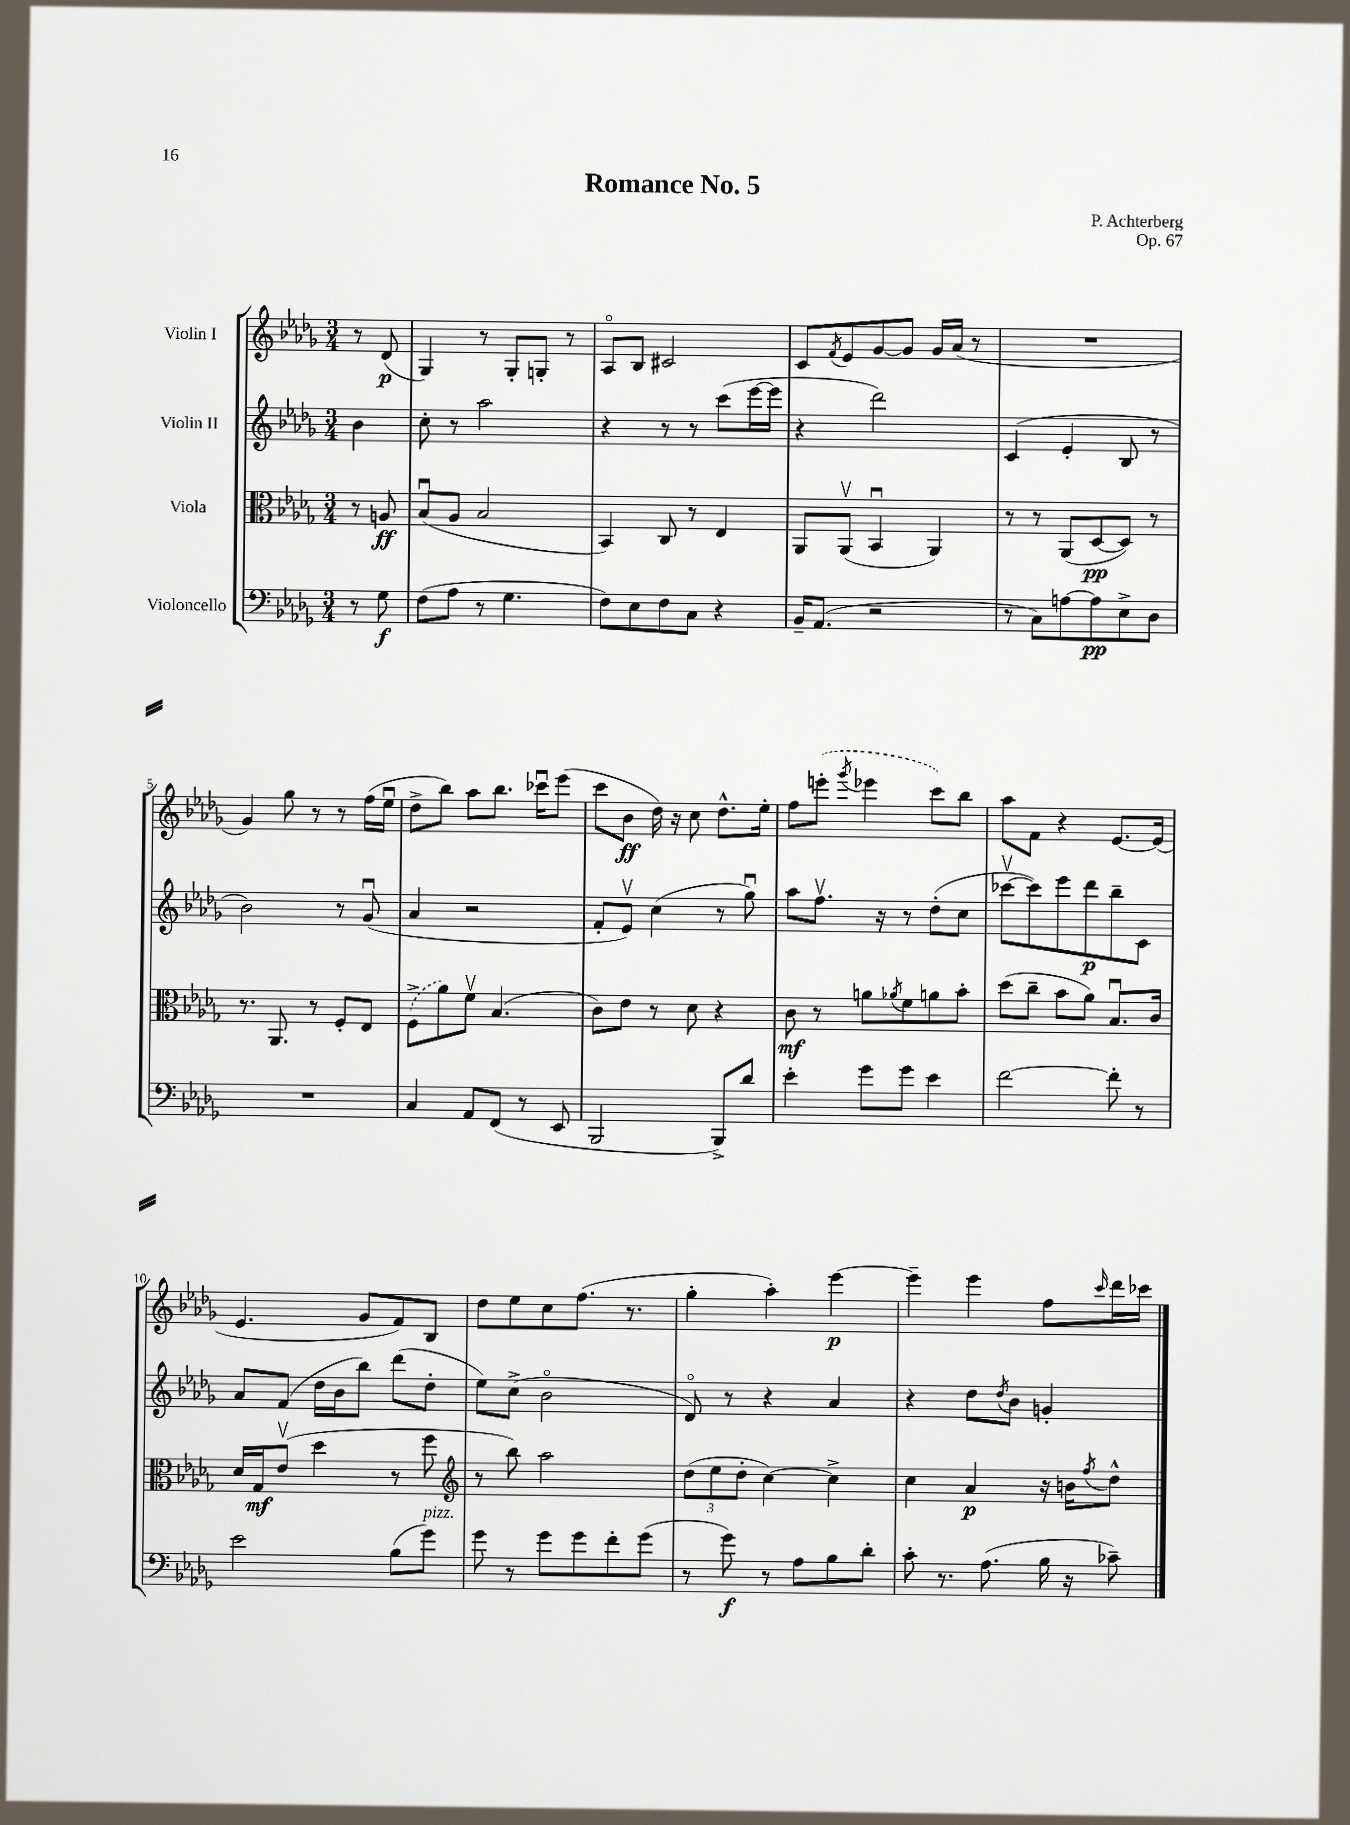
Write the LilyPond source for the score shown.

\header { title = "Romance No. 5" composer = "P. Achterberg" opus = "Op. 67" }
<<
\new StaffGroup <<
\new Staff = "s0" \with { instrumentName = "Violin I" } {
    \clef treble \key des \major \numericTimeSignature \time 3/4 \partial 4
    r8 des'8\p( |
    ges4) r8 ges8-. g8-. r8 |
    aes8\flageolet bes8 cis'2 |
    c'8 \acciaccatura { f'8 } ees'8 ges'8~ ges'8 ges'16 aes'16( r8 |
    R2. |
    ges'4) ges''8 r8 r8 f''16( ees''16\downbow |
    des''8-> bes''8) aes''8 bes''8. ces'''16\downbow ees'''8( |
    c'''8 bes'8\ff des''16) r16 c''8 des''8.-^ ees''16-. |
    f''8 \once \slurDashed e'''8-.( \acciaccatura { ges'''8 } ees'''4 c'''8) bes''8 |
    aes''8 f'8 r4 ees'8.~ ees'16( |
    ees'4. ges'8 f'8) bes8 |
    des''8 ees''8 c''8 f''8.( r8. |
    ges''4-. aes''4-.) ees'''4~\p |
    ees'''4-- ees'''4 f''8 \grace { c'''16 } des'''16 ces'''16 \bar "|." |
}
\new Staff = "s1" \with { instrumentName = "Violin II" } {
    \clef treble \key des \major \numericTimeSignature \time 3/4 \partial 4
    bes'4 |
    c''8-. r8 aes''2 |
    r4 r8 r8 c'''8( ees'''16~ ees'''16 |
    r4 des'''2) |
    c'4( ees'4-. bes8 r8 |
    bes'2) r8 ges'8\downbow( |
    aes'4 r2 |
    f'8-. ees'8\upbow) c''4( r8 ges''8\downbow) |
    aes''8 f''8.\upbow r16 r8 des''8-.( c''8 |
    ces'''8~\upbow ces'''8) ees'''8 des'''8\p bes''8-- c'8 |
    aes'8 f'8( des''16 bes'16 bes''8) des'''8( des''8-. |
    ees''8) c''8->( bes'2\flageolet |
    des'8\flageolet) r8 r4 aes'4 |
    r4 des''8 \acciaccatura { des''8 } bes'8 g'4-. \bar "|." |
}
\new Staff = "s2" \with { instrumentName = "Viola" } {
    \clef alto \key des \major \numericTimeSignature \time 3/4 \partial 4
    r8 a8\ff |
    bes8\downbow( aes8 bes2 |
    bes,4) c8 r8 ees4 |
    aes,8 aes,8\upbow( bes,4\downbow aes,4) |
    r8 r8 aes,8( des8~\pp des8) r8 |
    r8. aes,8. r8 f8-. ees8 |
    \once \slurDashed f8->( aes'8) f'8\upbow bes4.( |
    c'8) ees'8 r8 des'8 r4 |
    c'8\mf r8 a'8 \acciaccatura { aes'8 } f'8 a'8 bes'8-. |
    des''8( c''8-- bes'8 aes'8) bes8.\downbow c'16 |
    des'16 ges16\mf ees'8\upbow( des''4 r8 f''8 |
    \clef treble r8 bes''8) aes''2 |
    \tuplet 3/2 { des''8( ees''8 des''8-. } c''4~) c''4-> |
    c''4 aes'4\p r16 b'16 \acciaccatura { f''8 } des''8-^ \bar "|." |
}
\new Staff = "s3" \with { instrumentName = "Violoncello" } {
    \clef bass \key des \major \numericTimeSignature \time 3/4 \partial 4
    r8 ges8\f |
    f8( aes8 r8 ges4. |
    f8) ees8 f8 c8 r4 |
    bes,16-- aes,8.( r2 |
    r8 c8) a8~ a8\pp ees8-> des8 |
    R2. |
    c4 aes,8 f,8( r8 ees,8 |
    bes,,2 bes,,8->) des'8 |
    ees'4-. ges'8 ges'8 ees'4 |
    f'2~ f'8-. r8 |
    ees'2 bes8( ges'8^\markup { \italic "pizz." }) |
    ges'8 r8 ges'8 ges'8 f'8-. ges'8( |
    r8 ges'8\f) r8 aes8 bes8 des'8-. |
    c'8-. r8. aes8.( bes16 r16 ces'8--) \bar "|." |
}
>>
>>
